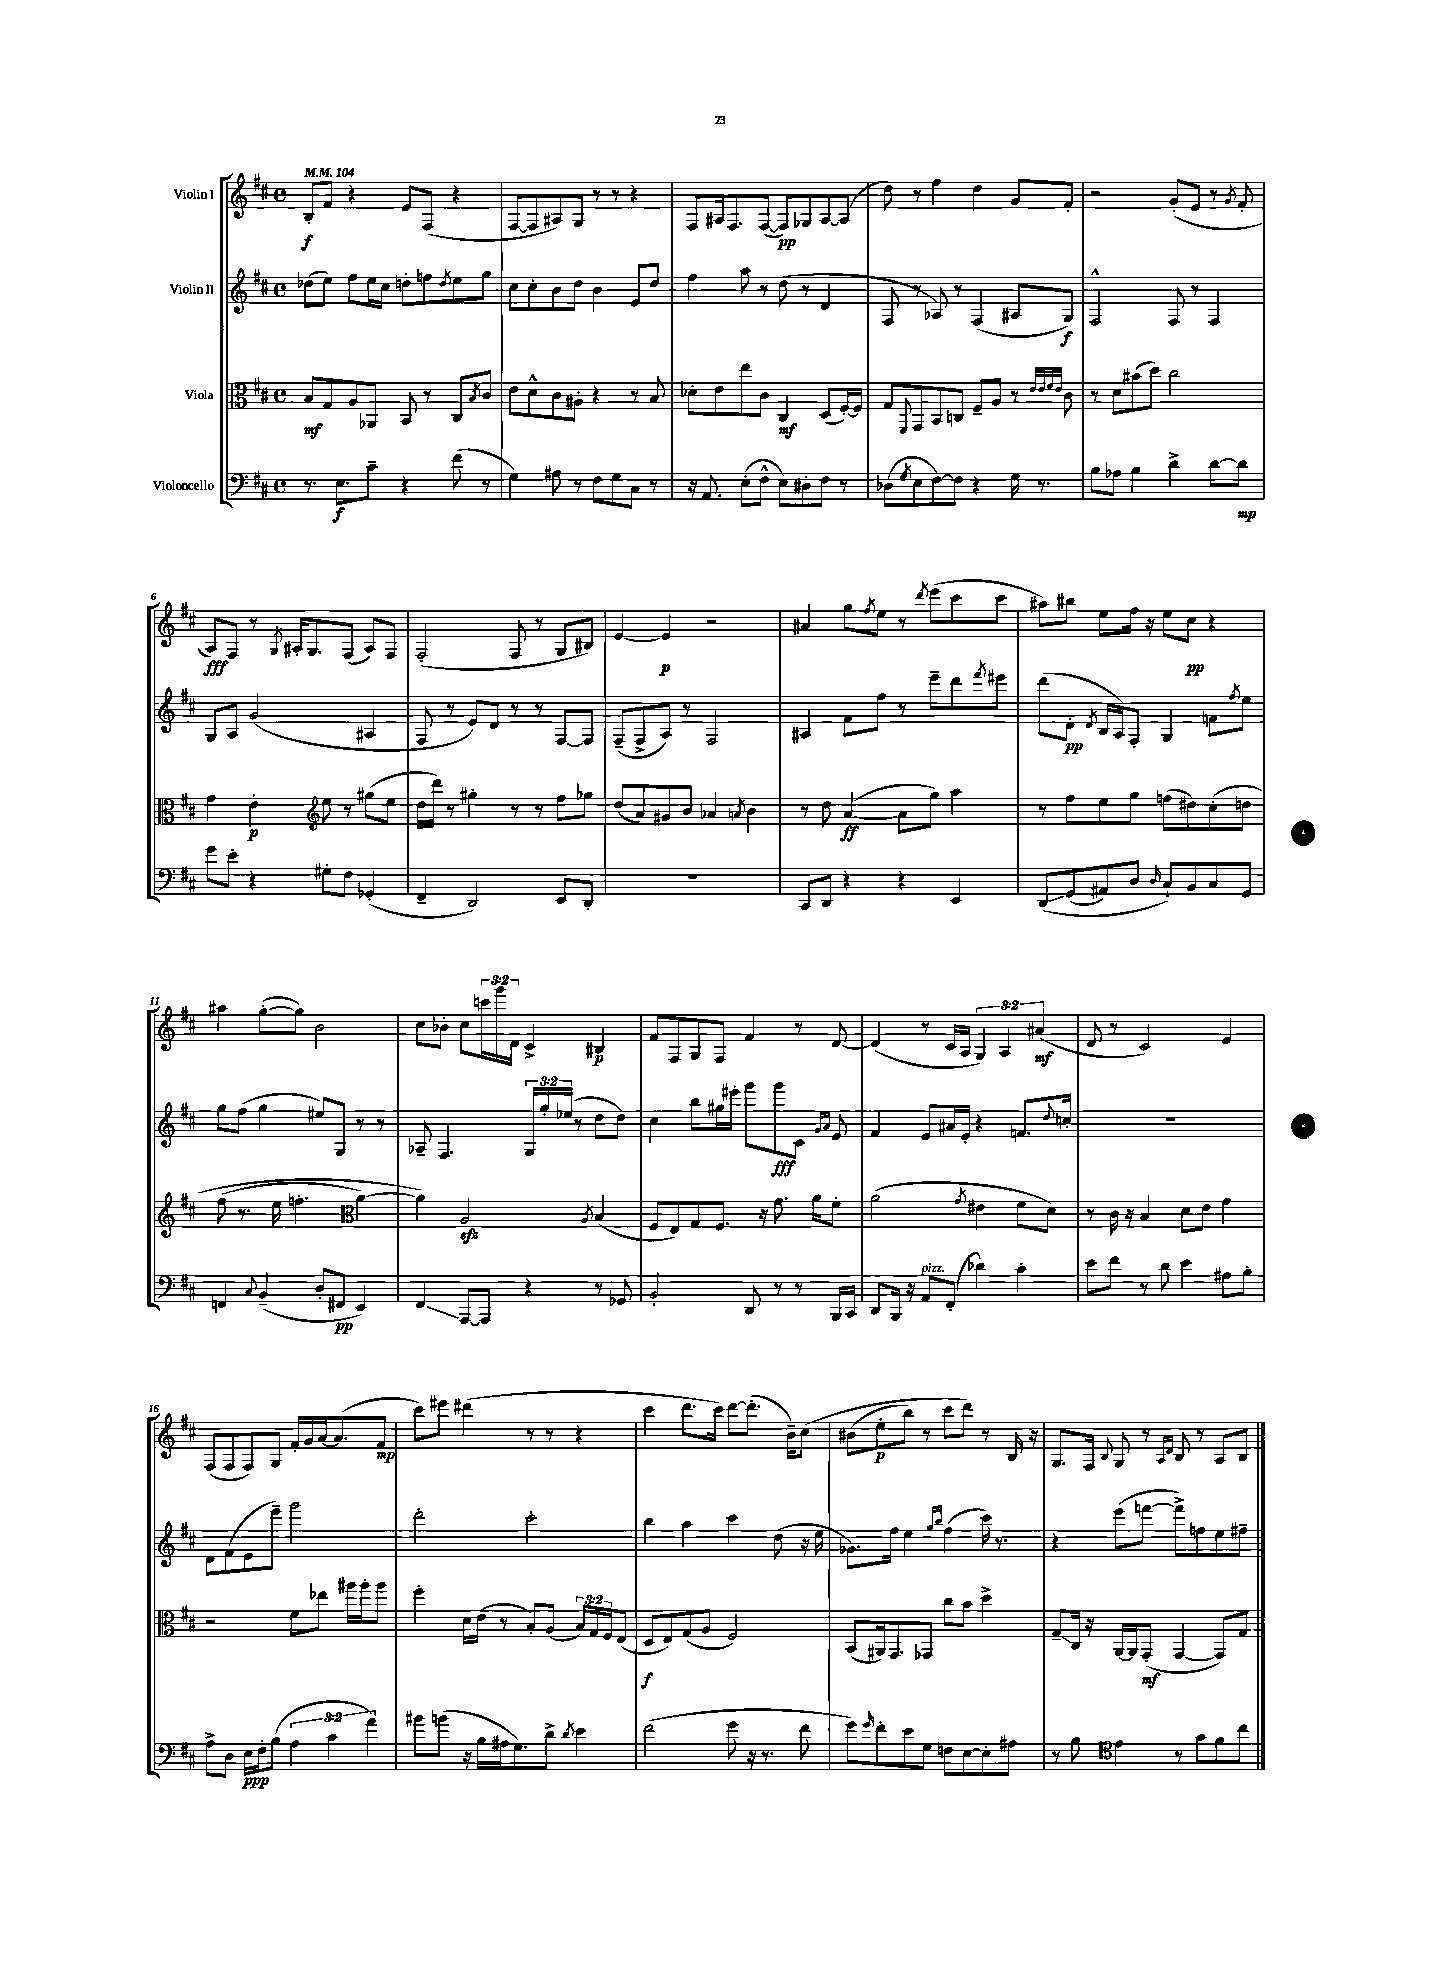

**kern	**kern	**kern	**kern
*staff4	*staff3	*staff2	*staff1
*clefF4	*clefC3	*clefG2	*clefG2
*k[f#c#]	*k[f#c#]	*k[f#c#]	*k[f#c#]
*M4/4	*M4/4	*M4/4	*M4/4
*met(c)	*met(c)	*met(c)	*met(c)
*MM104	*MM104	*MM104	*MM104
8.r	8B	(8dd-	8B'
.	8G	8ee)	8f#
8.E	.	.	.
.	8A	8ff#	4r
8c#~	8AA-	16ee	.
.	.	16cc#	.
4r	8BB	8dd'	8e
.	8r	8ff	(8F#
.	.	8qdd	.
(8f#	8C#	8ee	4r
.	8qB	.	.
8r	8c#	8gg	.
=	=	=	=
4G)	8e	8cc#	[8F#
.	8d^^	8cc#'	8F#]
8A#	8c#	8b	8A#)
8r	8A#'	8dd	8G
8F#	4r	4b	8r
8G	.	.	8r
8C#	8r	8e	4r
8r	8B	8dd	.
=	=	=	=
16r	8d-'	4ff#	8F#
8.AA	.	.	.
.	8e	.	16A#
.	.	.	8.F#
(8E'	8ee	8aa	.
8F#^^	8c#	8r	([8F#
8E)	4C#	(8dd	8F#])
8D#'	.	8r	8G-
8F#	(8D	4d	[8A#
8r	[16F#')	.	(8A#]
.	16F#]	.	.
=	=	=	=
(8D-	8G	8F#	8dd)
8qG	8qqFF#	.	.
8E	8GG	8r	8r
[8F#)	8BB	8A-)	4ff#
8F#]	8C	8r	.
4r	8F#~	(4F#	4dd
.	8A	.	.
16G	8r	8A#	8g
8.r	.	.	.
.	32qqe	.	.
.	32qqe	.	.
.	32qqf#	.	.
.	32qqe	.	.
.	8c#	8G)	8f#'
=	=	=	=
8B	8r	2F#^^	2r
8A-	8d	.	.
4B	(8b#	.	.
.	8dd)	.	.
4d^	2cc#	8F#	(8g'
.	.	8r	8e
[8d	.	4F#	8r
.	.	.	8qg
8d]	.	.	8f#'
=	=	=	=
8g	4g	8G	8A)
8e'	.	8A	8F#
4r	4e'	(2g	8r
.	.	.	8qG
.	.	.	16A#'
.	.	.	8.G
*	*clefG2	*	*
8G#'	8ee	.	.
8F#	8r	.	(8F#
(4GG-'	(8gg#	4A#	8A#)
.	8ee	.	8F#
=	=	=	=
4FF#~	16dd	8F#	(2F#'
.	16ddd)	.	.
.	8r	8r	.
2DD)	4gg#'	8e)	.
.	.	8d	.
.	8r	8r	8F#
.	8r	8r	8r
8EE	8ff#	[8F#	8G
8DD'	8gg-	8F#]	8B#)
=	=	=	=
1r	(8dd	(8F#~	[4e
.	8a)	8F#^	.
.	8g#	8A)	4e]
.	8b	8r	.
.	4a-	2F#	2r
.	8qa	.	.
.	4b	.	.
=	=	=	=
8CC#	8r	4A#	4a#
8DD	8dd	.	.
4r	([4a	8f#	8gg
.	.	.	8qff#
.	.	8ff#	8ee
4r	8a]	8r	8r
.	.	.	8qddd
.	8gg)	8eee~	(8eee
4EE	4aa	8ddd	8ccc#
.	.	8qfff#	.
.	.	8eee#	8ccc#
=	=	=	=
&(8DD	8r	(8ddd	8aa#)
(8GG	8ff#	8d'	8bb#
.	.	8qd	.
8AA#)	8ee	16B	8ee
.	.	16A)	.
8D	8gg	8F#'	16ff#
.	.	.	16r
16qqD	.	.	.
8C#`&)	(8ff	4G	8ee
8BB	8dd#)	.	8cc#
8C#	&(8cc#'	8f	4r
.	.	8qff#	.
8GG	8dd	8ee	.
=	=	=	=
4FF	(8ff#	8gg	4aa#
.	8.r	(8ff#	.
8qqC#	.	.	.
(4BB~	.	4gg	([8gg'
.	16ee	.	.
.	4.ff'	.	8gg])
8D'	.	8ee#)	2b
8FF#	.	8G	.
*	*clefC3	*	*
4EE)	[4a)	8r	.
.	.	8r	.
=	=	=	=
4FF#	4a]&)	8A-~	8cc#
.	.	4.F#	8b-'
[8AAA	2A	.	8cc#
8AAA]	.	.	24ccc
.	.	.	24ggg
.	.	.	24d
4r	.	24G	4c#^
.	.	24gg'	.
.	.	(24ee-	.
.	.	8r	.
.	8qA	.	.
8r	(4B	8dd	4B#
8GG-	.	8dd)	.
=	=	=	=
2BB'	8F#	4cc#	8f#
.	8E)	.	8F#
.	8G	8bb	8G
.	8.F#	16gg#	8F#
.	.	16eee#'	.
8DD	.	8ggg	4f#
.	16r	.	.
8r	8.g	8ggg	.
8r	.	8c#	8r
.	16a	.	.
.	.	16qqg	.
.	.	16qqa	.
16BBB	8f#'	8e	[8d
16CC#	.	.	.
=	=	=	=
8DD	(2a	4f#	(4d]
16BBB	.	.	.
16r	.	.	.
8AA	.	8e	8r
(8FF#'	.	16a#	16c#
.	.	16e'	16A
.	8qg	.	.
4d-)	4e#	4r	6G)
.	.	.	6A
4c#'	8f#	8.f	.
.	.	.	(6a#
.	8d)	.	.
.	.	8qqdd	.
.	.	16cc'	.
=	=	=	=
8e	8r	1r	8d
8f#	16c#	.	8r
.	16r	.	.
8r	4B	.	2c#)
8d	.	.	.
4e	8d	.	.
.	8e	.	.
8A#	4g	.	4e
8B'	.	.	.
=	=	=	=
8A^	2r	8d	(8F#
8D	.	(8f#	8F#
16E	.	8e	8F#)
16F#'	.	.	.
(8B	.	8eee~)	8G
6A	8f#	2ggg	16f#'
.	.	.	16g
.	8ee-	.	[16a
6c#	.	.	.
.	.	.	(8.a]
.	16aa#	.	.
.	16aa#'	.	.
6a)	.	.	.
.	8aa#	.	8f#
=	=	=	=
8b#	4ff#'	2ddd'	8ccc#)
(8b	.	.	8eee#
16r	16d	.	(4ddd#
16B	(16e	.	.
16A#	8r	.	.
8.G)	.	.	.
.	8B')	2ccc#'	8r
8d^	(8A	.	8r
8qd	.	.	.
4e	24B)	.	4r
.	24G	.	.
.	24F#	.	.
.	(8E	.	.
=	=	=	=
(2f#	8D	4bb	4ccc#
.	8E)	.	.
.	(8G	4aa	8.ddd
.	8A	.	.
.	.	.	16ccc#)
8g	2F#)	4ccc#	[8ddd
16r	.	.	(8.ddd']
8.r	.	.	.
.	.	(8dd	.
.	.	.	16b~)
8f#	.	16r	&(8cc#
.	.	16ee	.
=	=	=	=
8g)	(8BB	8.g-)	(8b#
16qqg	.	.	.
8f#'	16AA#)	.	8ee'
.	8.GG	16ff#	.
8e	.	4ee	8bb)
8G	8GG-	.	8r
.	.	16qqgg	.
.	.	16qqbb	.
8F	8cc#	(4ff#	8ccc#
[8E	8b	.	8ddd&)
8E']	4dd^	16ccc#)	8r
.	.	8.r	.
8A#	.	.	16B
.	.	.	16r
=	=	=	=
8r	8G~	4r	8.G
8B	16C#	.	.
.	16r	.	16F#
*clefC4	*	*	*
.	.	.	8qqB
4e	[16AA	(8eee	8G
.	16AA]	.	.
.	(8GG'	[8fff	8r
.	.	.	16qqA
.	.	.	16qqd
8r	[4GG	8fff^])	8B
8g	.	8ff	8r
8f#	8GG])	8ee	8A
8cc#	8G	8ff#~	8B
==	==	==	==
*-	*-	*-	*-
